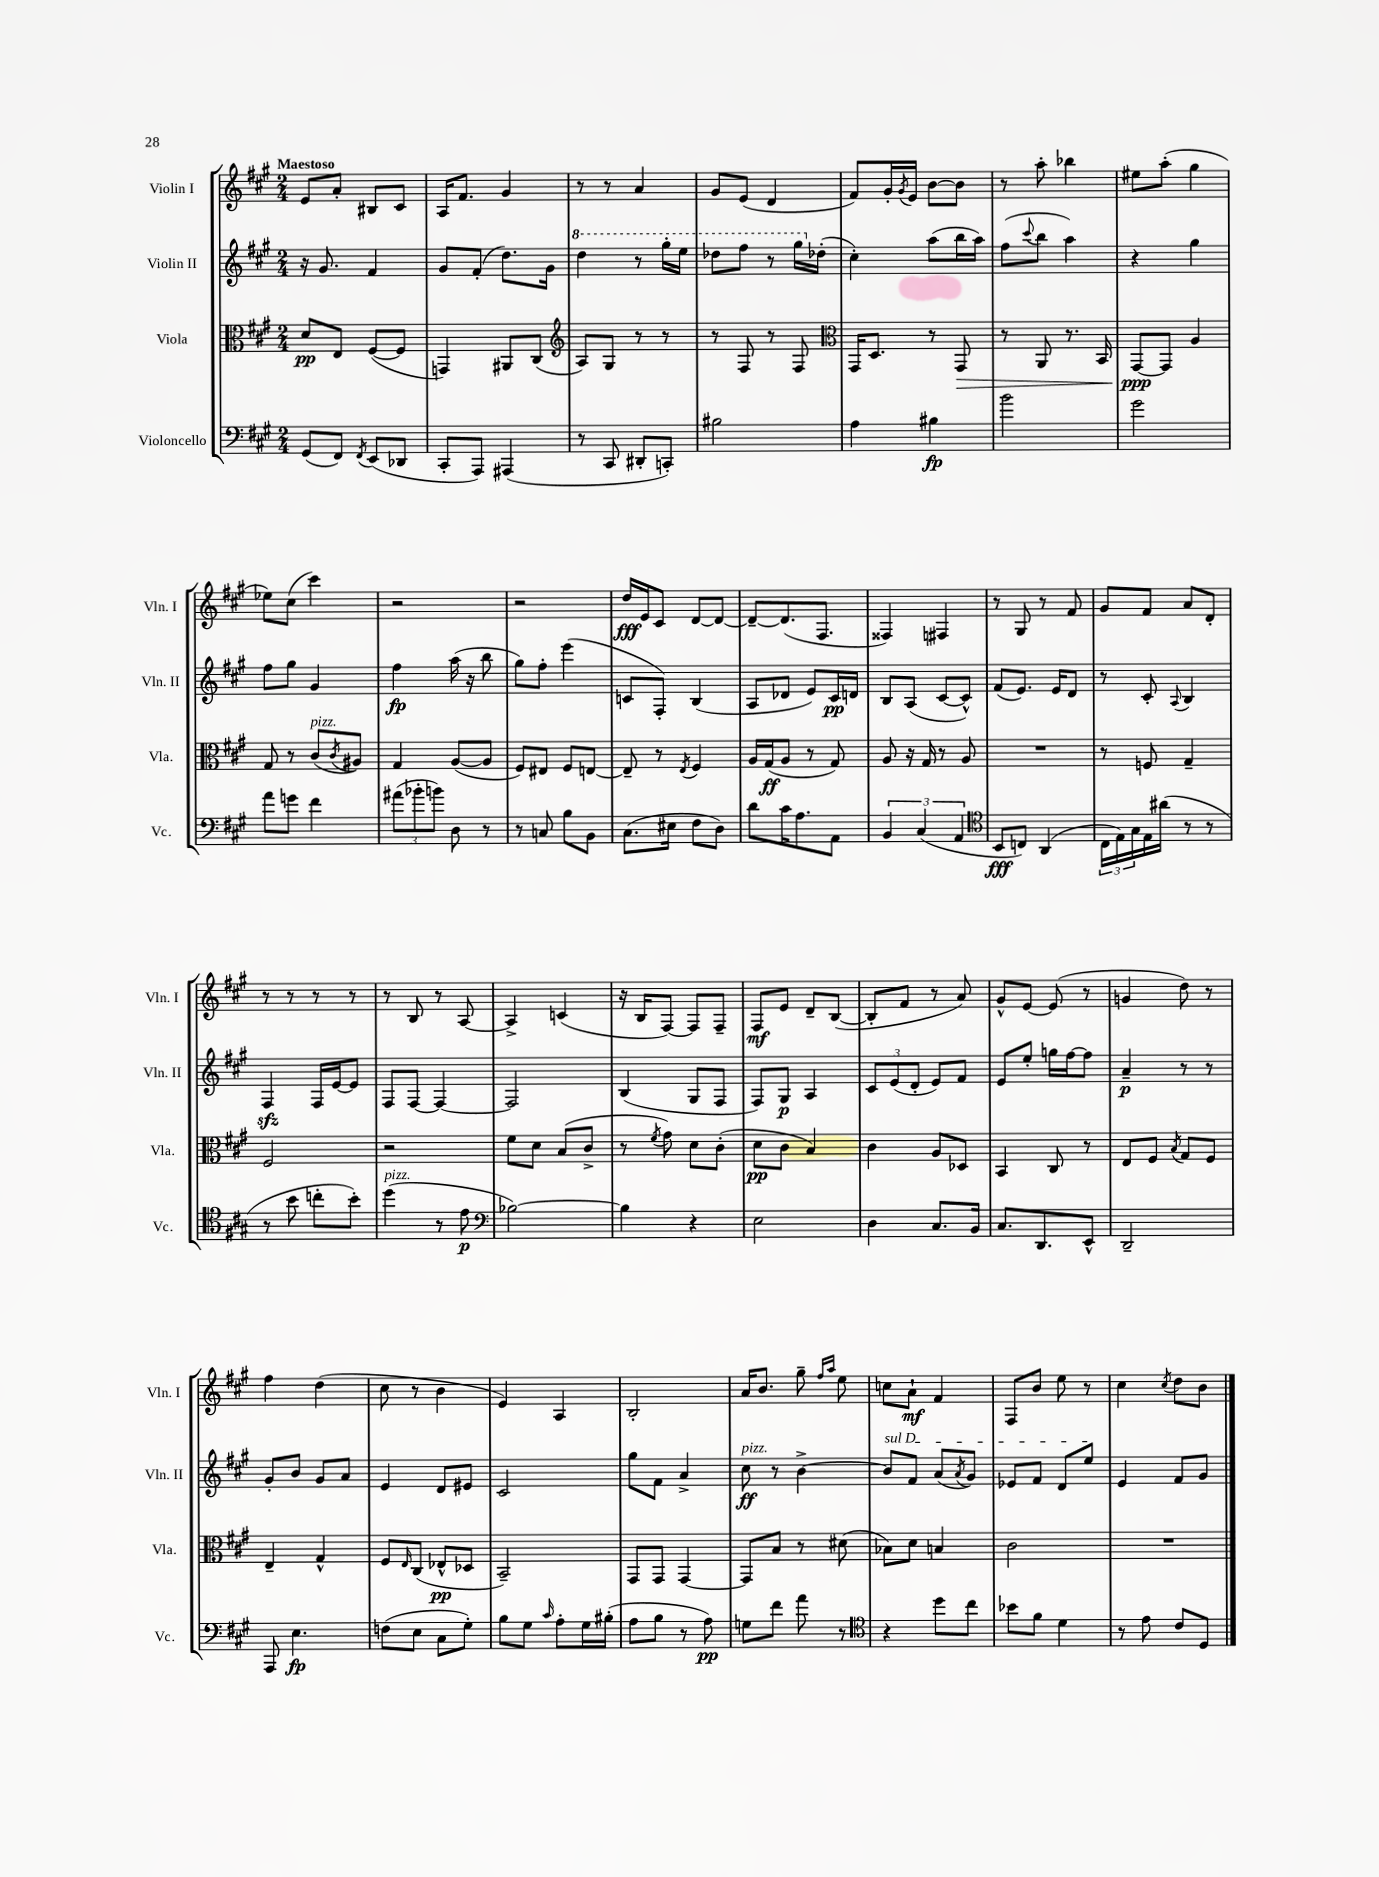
<<
\new StaffGroup <<
\new Staff = "s0" \with { instrumentName = "Violin I" shortInstrumentName = "Vln. I" } {
    \clef treble \key a \major \numericTimeSignature \time 2/4 \tempo "Maestoso"
    e'8 a'8-. bis8 cis'8 |
    a16 fis'8. gis'4 |
    r8 r8 a'4 |
    gis'8 e'8( d'4 |
    fis'8) gis'16-. \acciaccatura { gis'8 } e'16 b'8~ b'8 |
    r8 a''8-. bes''4 |
    eis''8 a''8-.( gis''4 |
    ees''8) cis''8( cis'''4) |
    r2 |
    r2 |
    d''16\fff e'16 cis'8 d'8~ d'8~ |
    d'8~-- d'8.( fis8. |
    fisis4) fis4 |
    r8 gis8 r8 fis'8 |
    gis'8 fis'8 a'8 d'8-. |
    r8 r8 r8 r8 |
    r8 b8 r8 a8~ |
    a4-> c'4( |
    r16 b16 fis8~) fis8 fis8-- |
    fis8\mf e'8 d'8-- b8~( |
    b8-. fis'8 r8 a'8) |
    gis'8-^ e'8~ e'8( r8 |
    g'4 d''8) r8 |
    fis''4 d''4( |
    cis''8 r8 b'4 |
    e'4) a4 |
    b2-. |
    a'16 b'8. gis''8-- \grace { fis''16 a''16 } e''8 |
    c''8 a'8-!\mf fis'4 |
    fis8 b'8 e''8 r8 |
    cis''4 \acciaccatura { cis''8 } d''8 b'8 \bar "|." |
}
\new Staff = "s1" \with { instrumentName = "Violin II" shortInstrumentName = "Vln. II" } {
    \clef treble \key a \major \numericTimeSignature \time 2/4
    r16 gis'8. fis'4 |
    gis'8 fis'8-.( d''8.) gis'16 |
    \ottava #1 d'''4 r8 gis'''16-. e'''16 |
    des'''8 fis'''8 r8 gis'''16 \ottava #0 des''16-.( |
    cis''4-.) a''8( b''16 a''16) |
    fis''8( \appoggiatura { cis'''8 } b''8 a''4) |
    r4 gis''4 |
    fis''8 gis''8 gis'4 |
    fis''4\fp a''16( r16 b''8 |
    gis''8) fis''8-. e'''4( |
    c'8 fis8-.) b4( |
    a8 des'8 e'8) cis'16\pp d'16 |
    b8 a8( cis'8~ cis'8-^) |
    fis'8( e'8.) e'16 d'8 |
    r8 cis'8-. \appoggiatura { a8 } b4 |
    fis4\sfz fis16 e'16~ e'8 |
    fis8 fis8~ fis4~ |
    fis2 |
    b4( gis8 fis8 |
    fis8) gis8\p a4 |
    \tuplet 3/2 { cis'8 e'8( d'8-. } e'8) fis'8 |
    e'8 e''8-. g''16 fis''16~ fis''8 |
    a'4--\p r8 r8 |
    gis'8-. b'8 gis'8 a'8 |
    e'4 d'8 eis'8 |
    cis'2 |
    gis''8 fis'8 a'4-> |
    cis''8\ff^\markup { \italic "pizz." } r8 b'4~-> |
    \once \override TextSpanner.bound-details.left.text = \markup { \italic "sul D" } b'8\startTextSpan fis'8 a'8( \acciaccatura { a'8 } gis'8) |
    ees'8 fis'8 d'8 e''8\stopTextSpan |
    e'4 fis'8 gis'8 \bar "|." |
}
\new Staff = "s2" \with { instrumentName = "Viola" shortInstrumentName = "Vla." } {
    \clef alto \key a \major \numericTimeSignature \time 2/4
    d'8\pp e8 fis8~( fis8 |
    g,4) ais,8 cis8( |
    \clef treble a8) gis8 r8 r8 |
    r8 fis8 r8 fis8 |
    \clef alto gis,16 d8. r8 gis,8\> |
    r8 a,8 r8. b,16 |
    gis,8~\ppp\! gis,8 a4 |
    gis8 r8 cis'8^\markup { \italic "pizz." }( \acciaccatura { cis'8 } ais8) |
    gis4 a8~( a8 |
    fis8) eis8 fis8 e8~ |
    e8-- r8 \acciaccatura { e8 } fis4 |
    a16 gis16\ff( a8 r8 gis8) |
    a8 r16 gis16 r8 a8 |
    R2 |
    r8 f8 gis4-- |
    fis2 |
    r2 |
    fis'8 d'8 b8( cis'8-> |
    r8 \acciaccatura { fis'8 } gis'8) d'8 cis'8-.( |
    d'8\pp cis'8 b4) |
    cis'4 a8 des8 |
    b,4 cis8 r8 |
    e8 fis8 \acciaccatura { b8 } gis8 fis8 |
    e4-- gis4-^ |
    fis8 \grace { e16 } cis8( ees8-^\pp des8 |
    b,2--) |
    gis,8 gis,8 gis,4~ |
    gis,8 b8 r8 dis'8( |
    bes8) d'8 b4 |
    cis'2 |
    R2 \bar "|." |
}
\new Staff = "s3" \with { instrumentName = "Violoncello" shortInstrumentName = "Vc." } {
    \clef bass \key a \major \numericTimeSignature \time 2/4
    gis,8( fis,8) \acciaccatura { fis,8 } e,8( des,8 |
    cis,8-. a,,8) ais,,4( |
    r8 cis,8 dis,8-. c,8-.) |
    bis2 |
    a4 bis4\fp |
    b'2 |
    gis'2 |
    a'8 g'8 fis'4 |
    \tuplet 3/2 { ais'8( bes'8-. b'8) } d8 r8 |
    r8 c8 b8 b,8 |
    cis8.( eis16 fis8 d8) |
    d'8 cis'16 a8. a,8 |
    \tuplet 3/2 { b,4 cis4( a,4 } |
    \clef tenor b,8\fff c8) a,4( |
    \tuplet 3/2 { cis16 e16) gis16 } e16 ais'16( r8 r8 |
    r8 b'8 c''8-. b'8-.) |
    d''4^\markup { \italic "pizz." }( r8 e'8\p |
    \clef bass bes2~) |
    bes4 r4 |
    e2 |
    d4 cis8. b,16 |
    cis8. d,8. e,8-^ |
    d,2-- |
    a,,8 e4.\fp |
    f8( e8 cis8 gis8-.) |
    b8 gis8 \grace { cis'16 } a8-. gis16 bis16-.( |
    a8 b8 r8 a8\pp) |
    g8 fis'8 a'8 r8 |
    \clef tenor r4 d''8 cis''8 |
    bes'8 fis'8 d'4 |
    r8 e'8 cis'8 d8 \bar "|." |
}
>>
>>
\layout { \context { \Score \remove "Bar_number_engraver" } }
